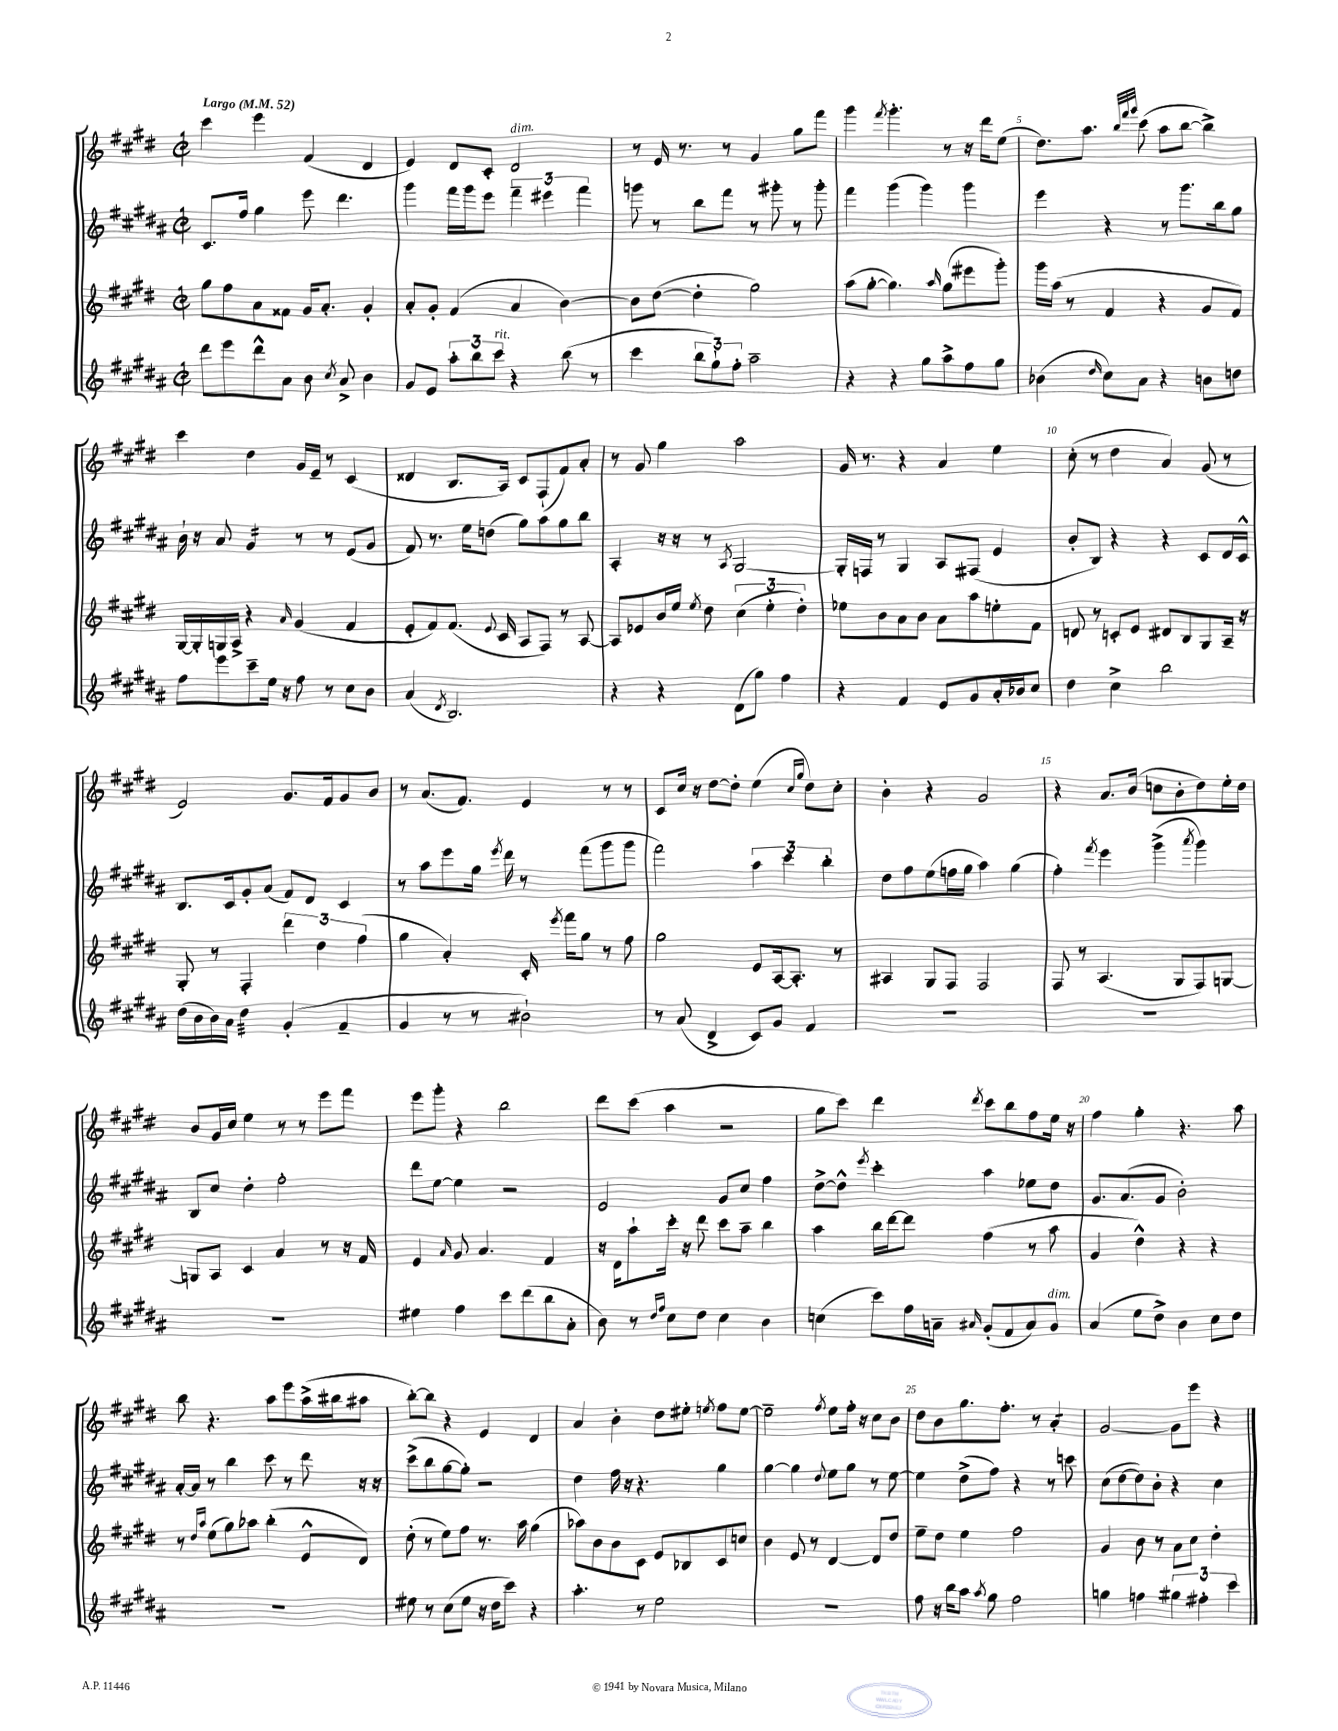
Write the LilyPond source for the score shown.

<<
\new StaffGroup <<
\new Staff = "s0" {
    \clef treble \key e \major \defaultTimeSignature \time 2/2 \tempo "Largo" 4 = 52
    \autoBeamOff cis'''4 e'''4 fis'4( dis'4 |
    e'4) dis'8[ cis'8]-. dis'2^\markup { \italic "dim." } |
    r8 e'16 r8. r8 gis'4 gis''8[ fis'''8] |
    gis'''4 \acciaccatura { fis'''8 } gis'''4.-. r8 r16 dis'''16[ e''8]( |
    dis''8.[) a''8.] \grace { b''32[ fis'''32 gis'''32] } cis'''8( a''8[ b''8]~ b''4->) |
    cis'''4 dis''4 gis'16[ e'16]-- r8 cis'4( |
    disis'4 b8.[ a16]) cis'8[ fis8-!( fis'8) a'8]-. |
    r8 gis'8 gis''4 a''2 |
    gis'16 r8. r4 a'4 e''4 |
    cis''8-.( r8 dis''4 a'4) gis'8( r8 |
    e'2) gis'8.[ fis'16 gis'8 b'8] |
    r8 a'8.[( fis'8.]) e'4 r8 r8 |
    cis'8[ cis''16] r16 dis''8[~ dis''8]-. e''4( \grace { cis''16[ gis''16] } dis''8[) cis''8]-. |
    b'4-. r4 gis'2 |
    r4 a'8.[ b'16]( c''8[ b'8-. dis''8) e''16-. dis''16] |
    b'8[ gis'16 cis''16] e''4 r8 r8 e'''8[ fis'''8] |
    e'''8[ gis'''8]-. r4 b''2 |
    dis'''8[ cis'''8]( a''4 r2 |
    gis''8[ cis'''8]) dis'''4 \acciaccatura { dis'''8 } cis'''8[ b''8 fis''8 e''16] r16 |
    fis''4 gis''4-. r4. a''8 |
    b''8 r4. a''8[ e'''8 a''16->( bis''16 ais''8] |
    b''8[~-.) b''8] r4 e'4 dis'4 |
    a'4 b'4-. dis''8[ eis''8]-. \acciaccatura { e''8 } fis''8[ e''8]~ |
    e''2-- \acciaccatura { fis''8 } e''8[ fis''16]-. r16 cis''8[ b'8] |
    dis''8[ b'8 gis''8. fis''8.]-. r8 a'4:8-. |
    gis'2~ gis'8[ e'''8] r4 \bar "|." |
}
\new Staff = "s1" {
    \clef treble \key b \major \defaultTimeSignature \time 2/2
    \autoBeamOff cis'8.[ fis''16] gis''4 e'''8 dis'''4. |
    gis'''4 fis'''16[ gis'''16 e'''8] \tuplet 3/2 { fis'''4-- eis'''4 fis'''4 } |
    g'''8 r8 b''8[ fis'''8] r8 gis'''8-. r8 gis'''8-. |
    fis'''4 gis'''4( gis'''4) gis'''4 |
    e'''4 r4 r8 gis'''8.[ b''16 gis''8] |
    b'16-! r16 ais'8 gis'4:16 r8 r8 e'8[( gis'8] |
    fis'8) r8. e''16[ d''8]( gis''8[) ais''8 gis''8 b''8] |
    ais4-. r16 r16 r8 \acciaccatura { ais8 } gis2~ |
    gis16[-. f16] r8 gis4 ais8[ fis8]( e'4 |
    b'8[-. b8]) r4 r4 cis'8[ dis'16 cis'16]-^ |
    b8.[ cis'16 gis'8-. ais'8]( fis'8[) dis'8] cis'4 |
    r8 ais''8[ e'''8 gis''16] \acciaccatura { e'''8 } dis'''16 r8 fis'''8[( gis'''8 gis'''8] |
    fis'''2) \tuplet 3/2 { ais''4 cis'''4 b''4-. } |
    dis''8[ fis''8 e''8( f''16 gis''16] ais''4) gis''4( |
    fis''4-.) \acciaccatura { fis'''8 } e'''4 gis'''4->( \acciaccatura { ais'''8 } gis'''4) |
    b8[ cis''8] dis''4-. fis''2-. |
    dis'''8[ e''8]~ e''4 r2 |
    e'2 gis'8[ cis''8] fis''4 |
    dis''8[~-> dis''8]-^ \acciaccatura { e'''8 } cis'''4-. ais''4 ees''8[ dis''8] |
    gis'8.[ ais'8.( gis'8] b'2-.) |
    ais'16[~-. ais'16] r8 b''4 cis'''8 r8 dis'''8 r16 r16 |
    cis'''8[->( b''8 gis''8~ gis''8]-.) r2 |
    dis''4 fis''16 r16 r4. gis''4 |
    gis''4~ gis''4 \appoggiatura { dis''8 } e''8[ gis''8] r8 e''8~ |
    e''4 dis''8[->( fis''8]) r4 r8 c'''8 |
    cis''8[( dis''8~ dis''8) b'8]-. r4 cis''4 \bar "|." |
}
\new Staff = "s2" {
    \clef treble \key e \major \defaultTimeSignature \time 2/2
    \autoBeamOff gis''8[ fis''8 a'8 fisis'8] gis'16[ a'8.]-. gis'4-. |
    a'8[-. gis'8]-. fis'4( a'4 b'4~) |
    b'8[ dis''8]~( dis''4-. gis''2) |
    a''8[( gis''8]~-. gis''4.) \grace { a''16 } gis''8[( eis'''8 gis'''8]-.) |
    gis'''16[ a''16]( r8 fis'4 r4 gis'8[ fis'8]) |
    gis16[~ gis16-. g16 a16]-> r4 \grace { a'16 } gis'4( fis'4 |
    e'8[-. fis'8) fis'8.]( \appoggiatura { e'8 } cis'16 a8[ fis8]) r8 a8~ |
    a8[ ees'8 b'16 e''16] \acciaccatura { e''8 } dis''8 \tuplet 3/2 { cis''4( e''4-. dis''4-.) } |
    ees''8[ b'8 a'8 b'8] a'8[ a''8 e''8-. fis'8] |
    d'8 r8 c'8[-. e'8] dis'8[ b8 gis8 a16]-- r16 |
    gis8-. r8 fis4-. \tuplet 3/2 { dis'''4 dis''4 fis''4( } |
    gis''4 a'4-.) cis'16-. \acciaccatura { e'''8 } fis'''16[ gis''8] r8 fis''8 |
    gis''2 e'8[ a16~ a8.]-. r8 |
    ais4 gis8[ fis8] fis2 |
    fis8 r8 a4.( gis8[ fis8) g8]~ |
    g8[ a8] cis'4 a'4 r8 r16 fis'16 |
    e'4 \grace { a'16 } gis'8 a'4. fis'4 |
    r16 dis'16[ a''8-! cis'''16]-. r16 dis'''8 cis'''8[ a''8]-- b''4 |
    a''4 b''16[ dis'''16~ dis'''8] fis''4( r8 a''8 |
    gis'4 dis''4-^) r4 r4 |
    r8 \grace { dis''16[ a''16] } e''8[( gis''8) aes''8] b''4-.( e'8[-^ dis'8]) |
    dis''8-.( r8 e''8[) fis''8] r8. a''16 gis''4( |
    aes''8[) b'8 b'8 cis'8] e'8[ bes8 cis'8 c''8] |
    b'4 e'8 r8 dis'4~ dis'8[ dis''8] |
    e''8[-- dis''8] e''4 fis''2 |
    gis'4 b'8 r8 a'8[ cis''8] dis''4-. \bar "|." |
}
\new Staff = "s3" {
    \clef treble \key b \major \defaultTimeSignature \time 2/2
    \autoBeamOff dis'''8[ e'''8 dis'''8-^ ais'8] b'8 \acciaccatura { cis''8 } ais'8-> b'4 |
    gis'8[ e'8] \tuplet 3/2 { ais''8[-. b''8 cis'''8]^\markup { \italic "rit." } } r4 b''8( r8 |
    cis'''4 \tuplet 3/2 { b''8[ gis''8-!) fis''8]-. } ais''2-- |
    r4 r4 gis''8[ ais''8-> fis''8 gis''8] |
    bes'4( \grace { dis''16 } cis''8[) ais'8] r4 b'8[ d''8] |
    fis''8[ e'''8 cis'''8-- e''16] r16 fis''8 r8 cis''8[ b'8] |
    ais'4( \acciaccatura { dis'8 } b2.) |
    r4 r4 dis'8[( gis''8]) fis''4 |
    r4 fis'4 e'8[ gis'8 ais'16-. bes'16 cis''8] |
    dis''4 cis''4-> b''2 |
    dis''16[( b'16 b'16) ais'16] dis''4:32 gis'4-.( fis'4-- |
    gis'4 r8 r8 bis'2-!) |
    r8 ais'8( dis'4-> cis'8[) gis'8] fis'4 |
    R1 |
    R1 |
    R1 |
    eis''4 fis''4 cis'''8[ dis'''8( b''8 ais'8]-. |
    b'8) r8 \grace { dis''16[ fis''16] } cis''8[ dis''8] cis''4 b'4 |
    c''4( cis'''8[) fis''16 a'16]-- \grace { ais'16 } gis'8[-.( fis'8 ais'8) gis'8]^\markup { \italic "dim." } |
    ais'4( e''8[ dis''8]->) b'4 cis''8[ dis''8] |
    R1 |
    eis''8 r8 cis''8[( eis''8] r16 dis''16[ cis'''8]) r4 |
    ais''4.-. r8 e''2 |
    R1 |
    fis''8 r16 b''16[ ais''8] \acciaccatura { ais''8 } gis''8 fis''2 |
    g''4 f''4 \tuplet 3/2 { gis''4 fis''4-. cis'''4 } \bar "|." |
}
>>
>>
\layout { \context { \Score \override BarNumber.break-visibility = ##(#f #t #t) barNumberVisibility = #(every-nth-bar-number-visible 5) } }
